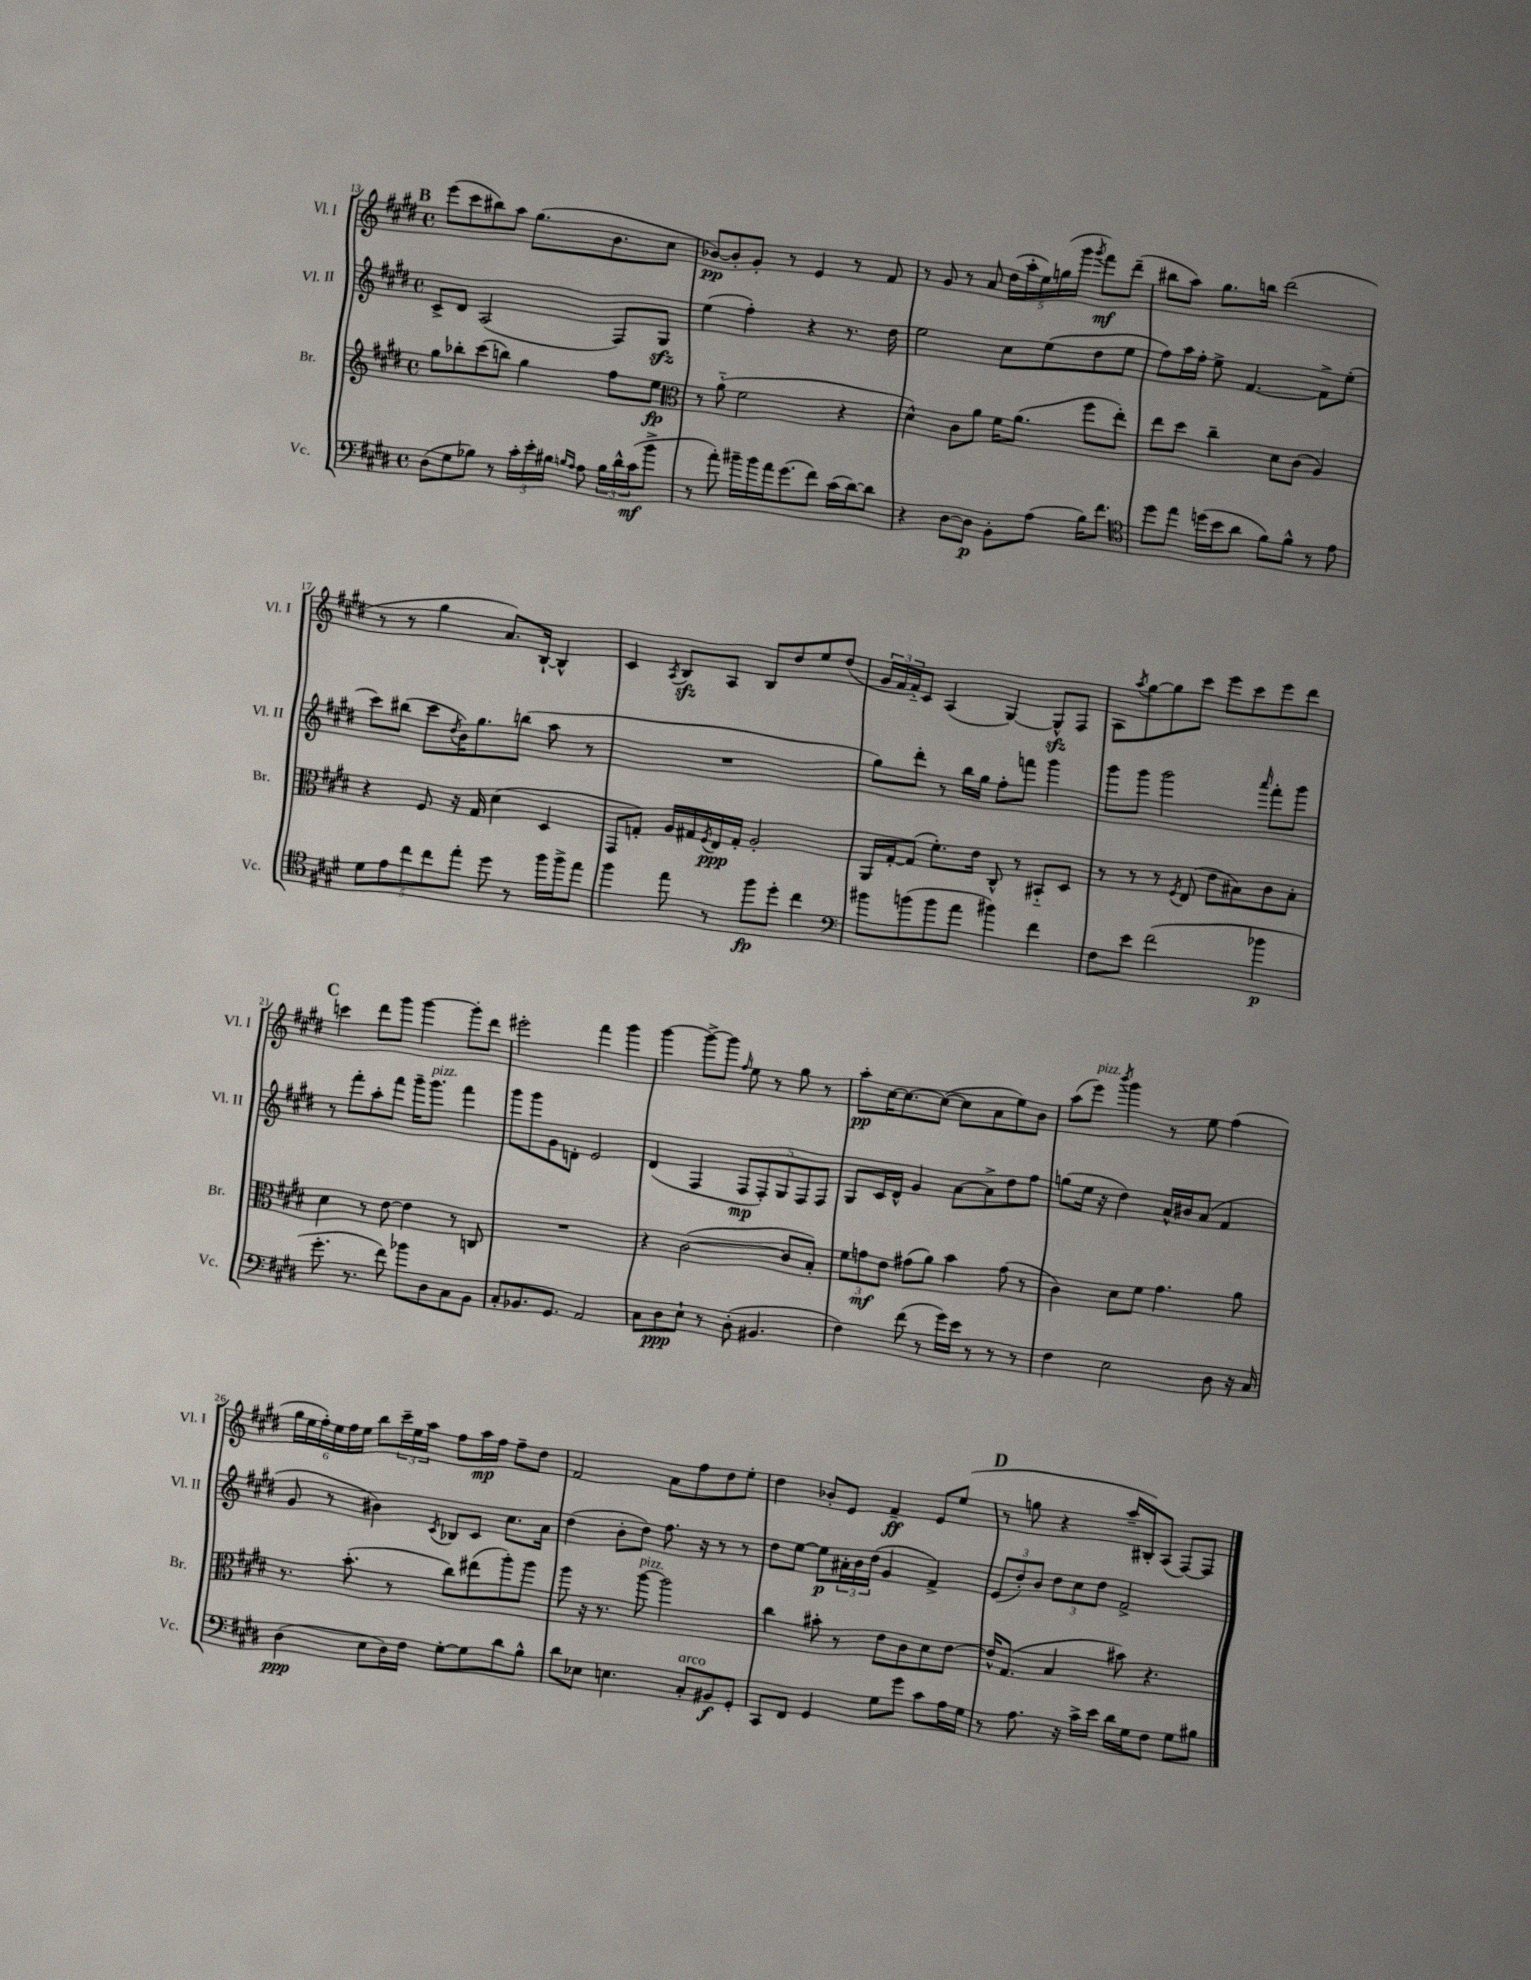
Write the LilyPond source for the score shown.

<<
\new StaffGroup <<
\new Staff = "s0" \with { instrumentName = "Vl. I" shortInstrumentName = "Vl. I" } {
    \clef treble \key e \major \defaultTimeSignature \time 4/4
    \mark \markup { \bold "B" } e'''8( cis'''8 bis''8) a''8 gis''8.( b'8. cis''8 |
    bes'8~\pp) bes'8-. gis'8-. r8 e'4 r8 fis'8 |
    r8 gis'8 r8 a'8 \tuplet 5/4 { dis''16( a''16-. e''16) g''16( gis'''16 } \acciaccatura { gis'''8 } fis'''8\mf) dis'''8--( |
    bis''8 a''8) gis''8. b''16 dis'''2( |
    r8 r8 gis''4 a'8.) b16~-! b4-^ |
    cis'4 \acciaccatura { a8 } b8\sfz a8 b8 dis''8 e''8 dis''8( |
    \tuplet 3/2 { gis'16 fis'16 fis'16-_) } cis'8 a4( gis4~) gis8-^\sfz fis8 |
    a8 \acciaccatura { a''8 } gis''8~ gis''8 cis'''8 e'''8 cis'''8 e'''8 dis'''8 |
    \mark \markup { \bold "C" } c'''4 dis'''8 gis'''8 gis'''4~ gis'''8-. dis'''8 |
    eis'''2-. fis'''4 gis'''4 |
    gis'''4~ gis'''8~-> gis'''8 \grace { fis''16 } e''8 r8 gis''8 r8 |
    a''8-.\pp cis''16~ cis''8.~ cis''8~( cis''8 a'8 e''8) b'8 |
    a''8( e'''8^\markup { \italic "pizz." }) \acciaccatura { b'''8 } gis'''4 r8 e''8 fis''4( |
    \tuplet 6/4 { gis''16 e''16 fis''16-.) e''16 fis''16 e''16 } b''8 \tuplet 3/2 { cis'''16-- e''16 a''16 } fis''8 a''16\mp fis''16 fis''8-- dis''8 |
    fis'2 a'8 fis''8 dis''8 e''8-. |
    dis''4 bes'8-. e'8 fis'4--\ff e'8 e''8( |
    \mark \markup { \bold "D" } r8 g''8 r4 a''16-- bis16-.) a8( fis8~) fis8 \bar "|." |
}
\new Staff = "s1" \with { instrumentName = "Vl. II" shortInstrumentName = "Vl. II" } {
    \clef treble \key e \major \defaultTimeSignature \time 4/4
    \mark \markup { \bold "B" } cis'8-> dis'8 a2( fis8) gis8\sfz |
    e''4( fis''4-.) r4 r8. dis''16 |
    e''2 cis''8 e''8( dis''8 e''8 |
    fis''8) a''16 fis''16-. e''8-> fis'4.~ fis'8-> e''8-.( |
    cis'''8) bis''8( cis'''8 \acciaccatura { dis''8 } b'16) gis''8. b''8( a''8 r8 |
    R1 |
    gis''8) dis'''8-. r8 b''16 gis''16 fis''8-. f'''8 gis'''4 |
    gis'''8 gis'''8 gis'''2 \grace { a'''16 } fis'''8-. gis'''8 |
    \mark \markup { \bold "C" } r8 fis'''8-. a''8-. fis'''8 gis'''16-- gis'''8.^\markup { \italic "pizz." } fis'''4 |
    gis'''8 gis'''8 gis'8 d'8-. e'2 |
    dis'4( fis4 \tuplet 5/4 { fis8\mp fis8-.) gis8 fis8 fis8 } |
    gis8 cis'16 dis'16-^ gis'4 a'8~ a'8-> dis''8 fis''8 |
    g''8( e''16 r16 dis''4) a'16-^ bis'16 a'8( fis'4 |
    gis'8 r8 bis'4) \acciaccatura { cis'8 } bes8 cis'8 cis''8. a'16 |
    dis''4( b'8-. dis''8) fis''8. r16 r8 r8 |
    dis''8 e''8~ e''8\p \tuplet 3/2 { ais'16-. b'16 dis''16( } gis'4 fis'4->) |
    \mark \markup { \bold "D" } \tuplet 3/2 { e'8( dis''8-.) b'8 } \tuplet 3/2 { dis''8 cis''8 dis''8 } fis'2-> \bar "|." |
}
\new Staff = "s2" \with { instrumentName = "Br." shortInstrumentName = "Br." } {
    \clef treble \key e \major \defaultTimeSignature \time 4/4
    \mark \markup { \bold "B" } gis''8 bes''8-. cis'''8( b''8) gis''4 fis''8 e''8\fp |
    \clef alto r8 a'8-_( fis'2 r4 |
    dis'4-^) cis'8 a'8 fis'16 a'8.( fis''8 e''8-.) |
    e''8 dis''8 cis''4-- dis'8 cis'8( a4) |
    r4 fis8 r16 gis16 dis'4( dis4 |
    gis,8 g8-.) a16 gis16 \acciaccatura { fis8 } e16\ppp gis16-. a2-. |
    a,16 gis16~-. gis8( fis'8.-.) e'16 cis8-^ r8 bis,8-_ dis8 |
    r8 r8 r8 \acciaccatura { fis8 } e8( e'8 bis8) cis'8 bis8-. |
    \mark \markup { \bold "C" } dis'4 r8 e'8~ e'4 r8 c8 |
    R1 |
    r4 cis'2~( cis'8 b8-.) |
    \tuplet 3/2 { fis'8 g'8\mf e'8 } gis'8( a'8) b'4 gis'8( r8 |
    cis'4) dis'8 fis'8 gis'4. a'8 |
    r8. b'8.-.( r8 cis''8) eis''8( a''8-.) a''8 |
    a''8 r16 r8. a''8~^\markup { \italic "pizz." } a''2 |
    cis''4 bis'8-. r8 e'8 cis'8 dis'8 e'8~ |
    \mark \markup { \bold "D" } e'16-^ gis8.( b4 bis'8) r4. \bar "|." |
}
\new Staff = "s3" \with { instrumentName = "Vc." shortInstrumentName = "Vc." } {
    \clef bass \key e \major \defaultTimeSignature \time 4/4
    \mark \markup { \bold "B" } dis8( gis8 bes8) r8 \tuplet 3/2 { cis'16-. e'16-. bis16 } \grace { b16 a16 } a8 \tuplet 3/2 { b16 dis'16-^ cis'16\mf( } b'8-> |
    r8 a'8-.) bis'16-- bis'16 a'16 gis'8.( fis'8) cis'16( dis'16~) dis'8 |
    r4 dis8~ dis8\p b,8-. a8( b16) fis'8. |
    \clef tenor dis''8 e''8 d''16( b'16 a'8 fis'8) fis'8-^ r8 e'8 |
    \tuplet 5/4 { dis'8 e'8 cis''8 cis''8 e''8-. } dis''8 r8 fis''16 fis''16-> e''8 |
    fis''4 e''8 r8 fis''8\fp dis''8-. cis''4 |
    \clef bass bis'8 b'8( b'8 a'8 bis'4) fis'4 |
    fis8 e'8 fis'2( bes'4\p |
    \mark \markup { \bold "C" } gis'8.-. r8. fis'8) bes'8 dis8 cis8 b,8 |
    cis8-. bes,8. gis,8. a,2 |
    cis8 dis8\ppp e8-! r8 dis8-.( bis,4. |
    fis4) fis'8( r8 gis'16) e'16 r8 r8 r8 |
    fis4 e2 dis8 r16 cis16 |
    dis4\ppp( e8 dis16) fis16 gis8~-. gis8 dis'8 b8-^ |
    dis'8 ees8 e4. cis8-.^\markup { \italic "arco" } bis,8\f gis,8-. |
    cis,8 fis,8 gis,4 gis8 gis'8 cis'8 a16 gis16 |
    \mark \markup { \bold "D" } r8 a8. r16 cis'16-> e'16 dis'16 gis16 fis8 gis8 bis8 \bar "|." |
}
>>
>>
\layout { \context { \Score currentBarNumber = #13 } }
